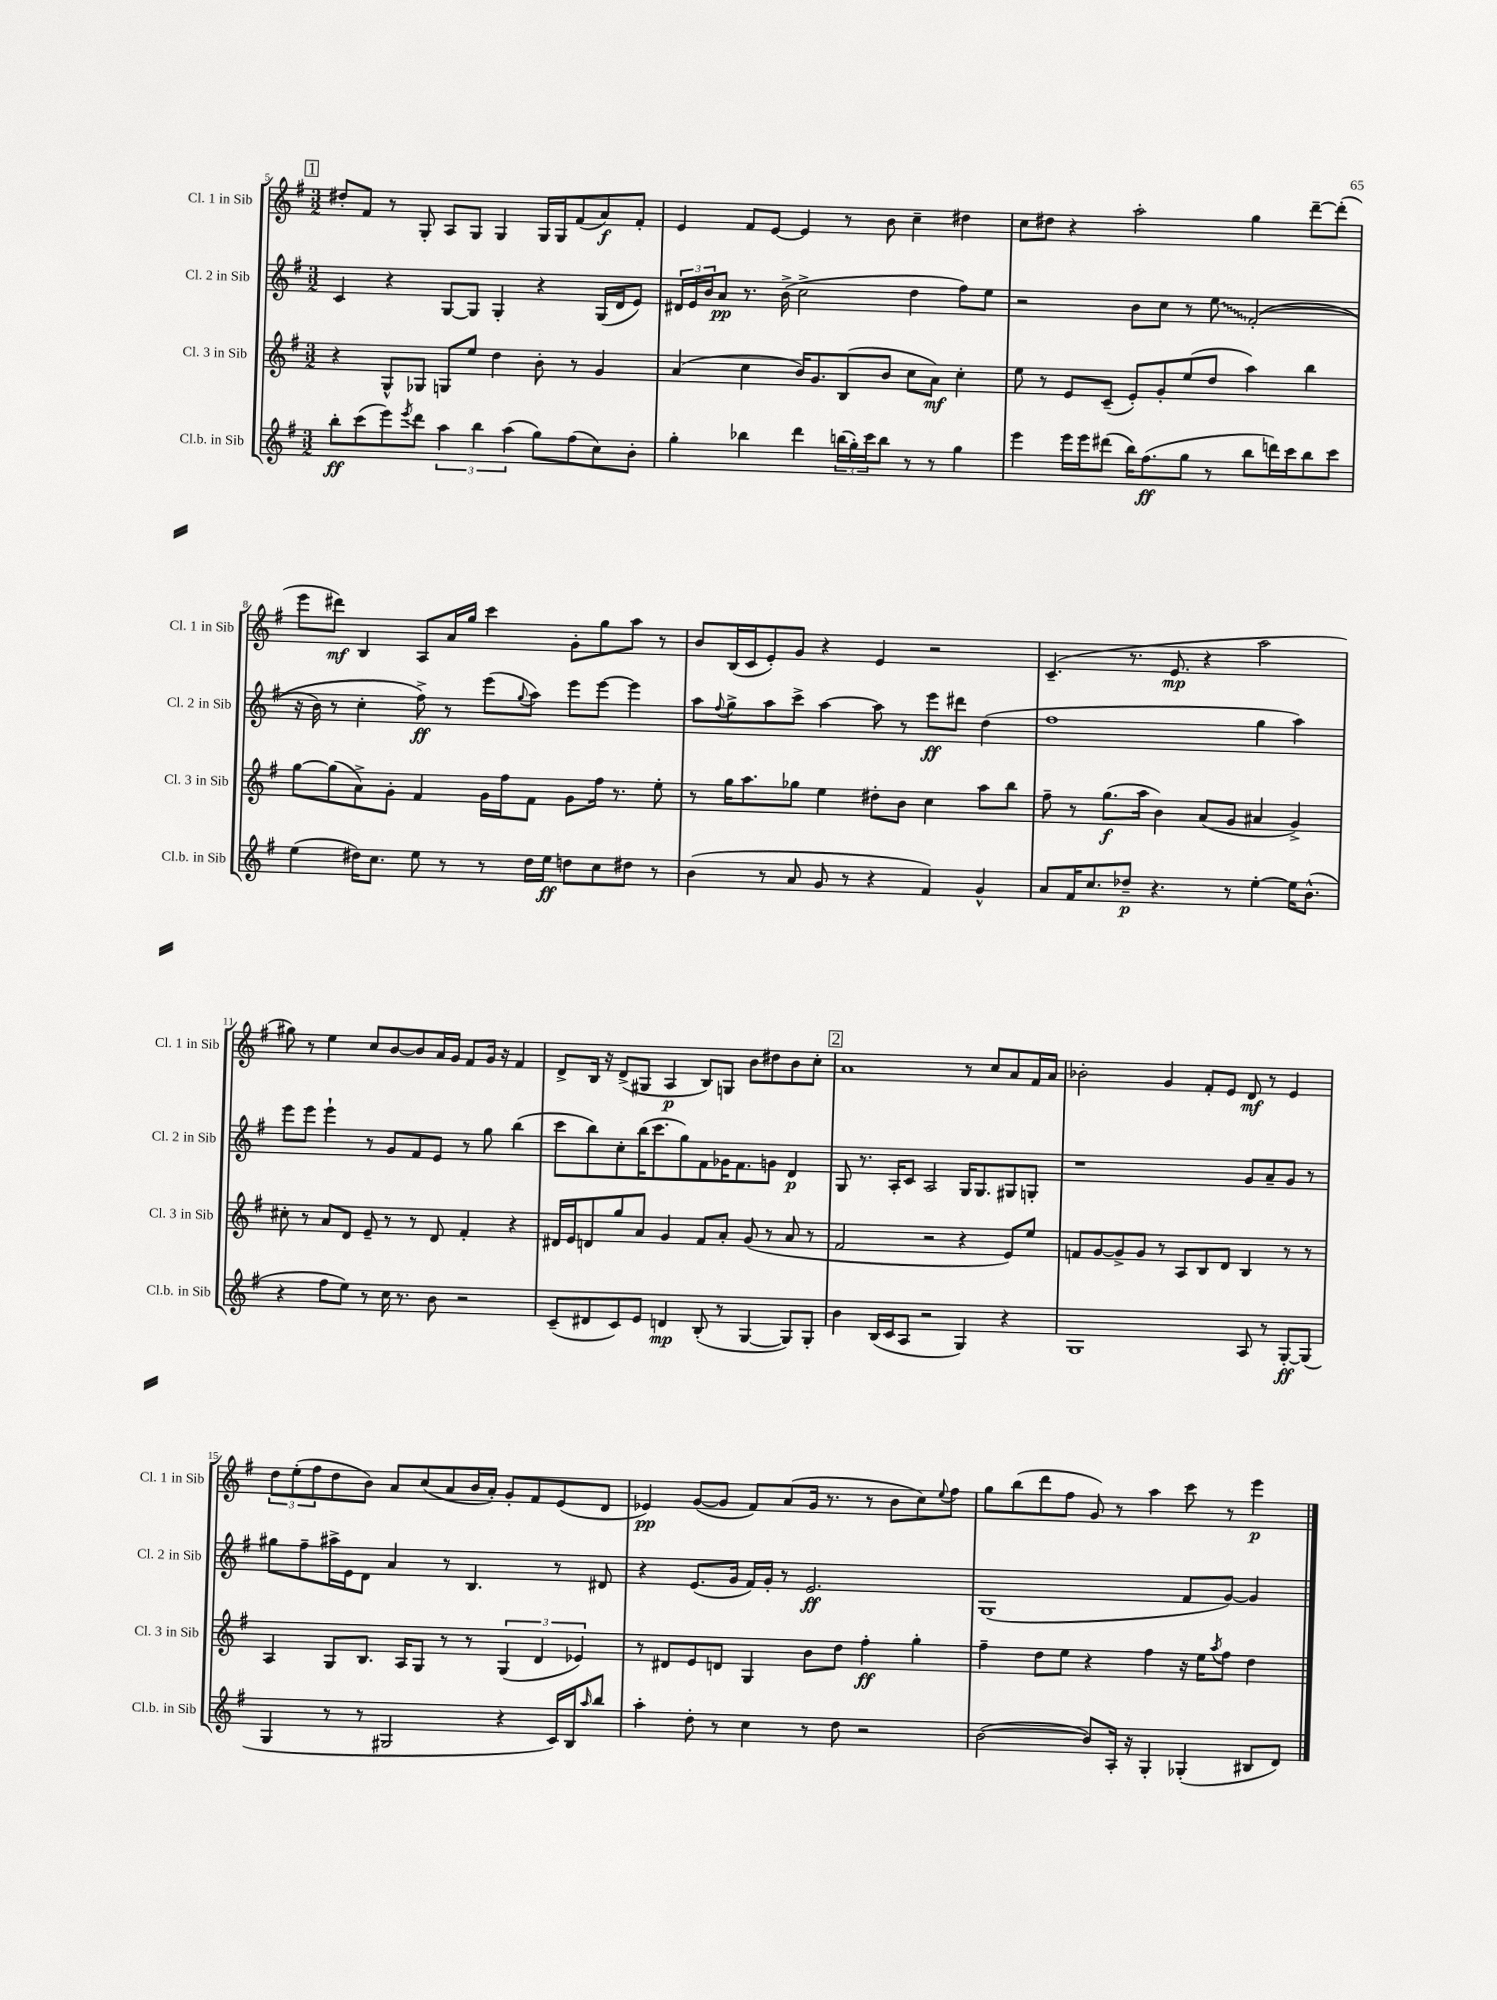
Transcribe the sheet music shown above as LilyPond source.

<<
\new StaffGroup <<
\new Staff = "s0" \with { instrumentName = "Cl. 1 in Sib" shortInstrumentName = "Cl. 1 in Sib" } {
    \clef treble \key g \major \numericTimeSignature \time 3/2
    \mark \markup { \box "1" } dis''8-. fis'8 r8 g8-. a8 g8 g4 g16 g16 fis'8( a'8\f) fis'8-. |
    e'4 fis'8 e'8~ e'4 r8 b'8 c''4-- dis''4 |
    c''8 dis''8 r4 a''2-. g''4 d'''8~-- d'''8-.( |
    e'''8 dis'''8\mf) b4 a8 a'16 g''16 c'''4 g'8-. g''8 a''8 r8 |
    b'8 b16( c'16 e'8-.) g'8 r4 e'4 r2 |
    c'4.--( r8. e'8.\mp r4 a''2 |
    gis''8) r8 e''4 c''8 b'8~ b'8 a'16 g'16 fis'8 g'16 r16 fis'4 |
    d'8-> b16 r16 d'8->( gis8 a4\p b8) g8 b'8 dis''8 b'8 c''8-. |
    \mark \markup { \box "2" } a'1 r8 c''8 a'8 fis'16 a'16 |
    bes'2-. g'4 fis'8-. e'8 d'8\mf r8 e'4 |
    \tuplet 3/2 { d''8 e''8-.( fis''8 } d''8 b'8) a'8 c''8( a'8 b'16 a'16-.) g'8-. fis'8 e'8( d'8 |
    ees'4\pp) g'8~( g'8 fis'8) a'8( g'16 r8. r8 b'8 c''8) \appoggiatura { e''8 } fis''8 |
    g''8 b''8( d'''8 fis''8 g'8) r8 a''4 c'''8 r8 e'''4\p \bar "|." |
}
\new Staff = "s1" \with { instrumentName = "Cl. 2 in Sib" shortInstrumentName = "Cl. 2 in Sib" } {
    \clef treble \key g \major \numericTimeSignature \time 3/2
    \mark \markup { \box "1" } c'4 r4 g8~ g8 g4-. r4 g16( d'16 e'8) |
    \tuplet 3/2 { dis'16 e'16 b'16 } a'8\pp r8. b'16->( c''2-> d''4 fis''8) e''8 |
    r2 b'8 c''8 r8 \once \override Glissando.style = #'zigzag e''8\glissando fis'2-.(\( |
    r16 b'16) r8 c''4-. fis''8->\ff\) r8 e'''8( \appoggiatura { g''8 } a''8) e'''8 e'''8~ e'''4 |
    a''8 \appoggiatura { fis''8 } g''8-> a''8 c'''8-> a''4~ a''8 r8 e'''8\ff dis'''8 d''4( |
    fis''1 g''4 a''4) |
    e'''8 e'''8 e'''4-! r8 g'8 fis'8 e'8 r8 g''8 b''4( |
    c'''8 b''8) c''8-. b''16( c'''8. g''8) fis'8 ges'16 fis'8. g'8 d'4\p |
    \mark \markup { \box "2" } g8 r8. a16-. c'8 a2 g16 g8. gis8 g8-. |
    r1 g'8 a'8-- g'8 r8 |
    gis''8 fis''8-- ais''16-> e'16 d'8 a'4 r8 b4. r8 dis'8 |
    r4 e'8.( g'16 fis'16) g'16-. r8 e'2.\ff |
    g1( fis'8 g'8~) g'4 \bar "|." |
}
\new Staff = "s2" \with { instrumentName = "Cl. 3 in Sib" shortInstrumentName = "Cl. 3 in Sib" } {
    \clef treble \key g \major \numericTimeSignature \time 3/2
    \mark \markup { \box "1" } r4 g8-^ ges8 g8 e''8 d''4 b'8-. r8 g'4 |
    a'4( c''4 b'16) g'8. b8( b'8 c''8 a'8\mf) c''4-. |
    e''8 r8 e'8 c'8--( e'8-.) g'8-. e''8( d''8 a''4) b''4 |
    g''8~ g''8( a'8->) g'8-. fis'4 g'16 fis''16 fis'8 g'8 fis''16 r8. e''8-. |
    r8 g''16 a''8. ges''8 e''4 dis''8-. b'8 c''4 a''8 b''8 |
    fis''8-- r8 g''8.\f( a''16 b'4) a'8( g'8 ais'4 g'4->) |
    cis''8-. r8 a'8 d'8 e'8-- r8 r8 d'8 fis'4-. r4 |
    dis'16 e'16 d'8 g''8 a'8 g'4 fis'8 a'8-. g'8( r8 a'8 r8 |
    \mark \markup { \box "2" } fis'2 r2 r4 e'8) e''8 |
    f'8 g'8~ g'8-> g'8 r8 a8 b8 d'8 b4 r8 r8 |
    a4 g8 b8. a16 g8 r8 r8 \tuplet 3/2 { g4( d'4 ees'4) } |
    r8 dis'8 e'8 d'8 g4 b'8 d''8 fis''4-.\ff g''4-. |
    fis''4-- d''8 e''8 r4 fis''4 r16 e''16 \acciaccatura { a''8 } fis''8 d''4 \bar "|." |
}
\new Staff = "s3" \with { instrumentName = "Cl.b. in Sib" shortInstrumentName = "Cl.b. in Sib" } {
    \clef treble \key g \major \numericTimeSignature \time 3/2
    \mark \markup { \box "1" } b''8-.\ff c'''8( e'''8) \acciaccatura { e'''8 } d'''8 \tuplet 3/2 { a''4 b''4 a''4( } g''8) fis''8( c''8) b'8-. |
    g''4-. bes''4 d'''4 \tuplet 3/2 { b''16( g''16-.) c'''16 } b''8 r8 r8 g''4 |
    e'''4 e'''16 e'''16 dis'''8( b''16) fis''8.\ff( g''8 r8 b''8 d'''16) c'''16 b''8 c'''8 |
    e''4( dis''16) c''8. e''8 r8 r8 dis''16 e''16\ff d''8 c''8 dis''8 r8 |
    b'4( r8 a'8 g'8 r8 r4 fis'4) g'4-^ |
    a'8 fis'16 c''8. des''8--\p r4. r8 e''4~-. e''16 b'8.-^( |
    r4 fis''8 e''8) r8 c''16 r8. b'8 r2 |
    c'8--( dis'8 c'8) e'8 d'4\mp b8-.( r8 g4~ g8) g8-. |
    \mark \markup { \box "2" } b'4 b16( c'16 a8 r2 g4) r4 |
    g1 a8 r8 g8~-.\ff g8( |
    g4 r8 r8 gis2 r4 c'16) b16 \grace { a''16 } b''8 |
    a''4-. d''8-. r8 c''4 r8 d''8 r2 |
    b'2~( b'8) a16-. r16 g4-. ges4-.( bis8 d'8) \bar "|." |
}
>>
>>
\layout { \context { \Score currentBarNumber = #5 } }
